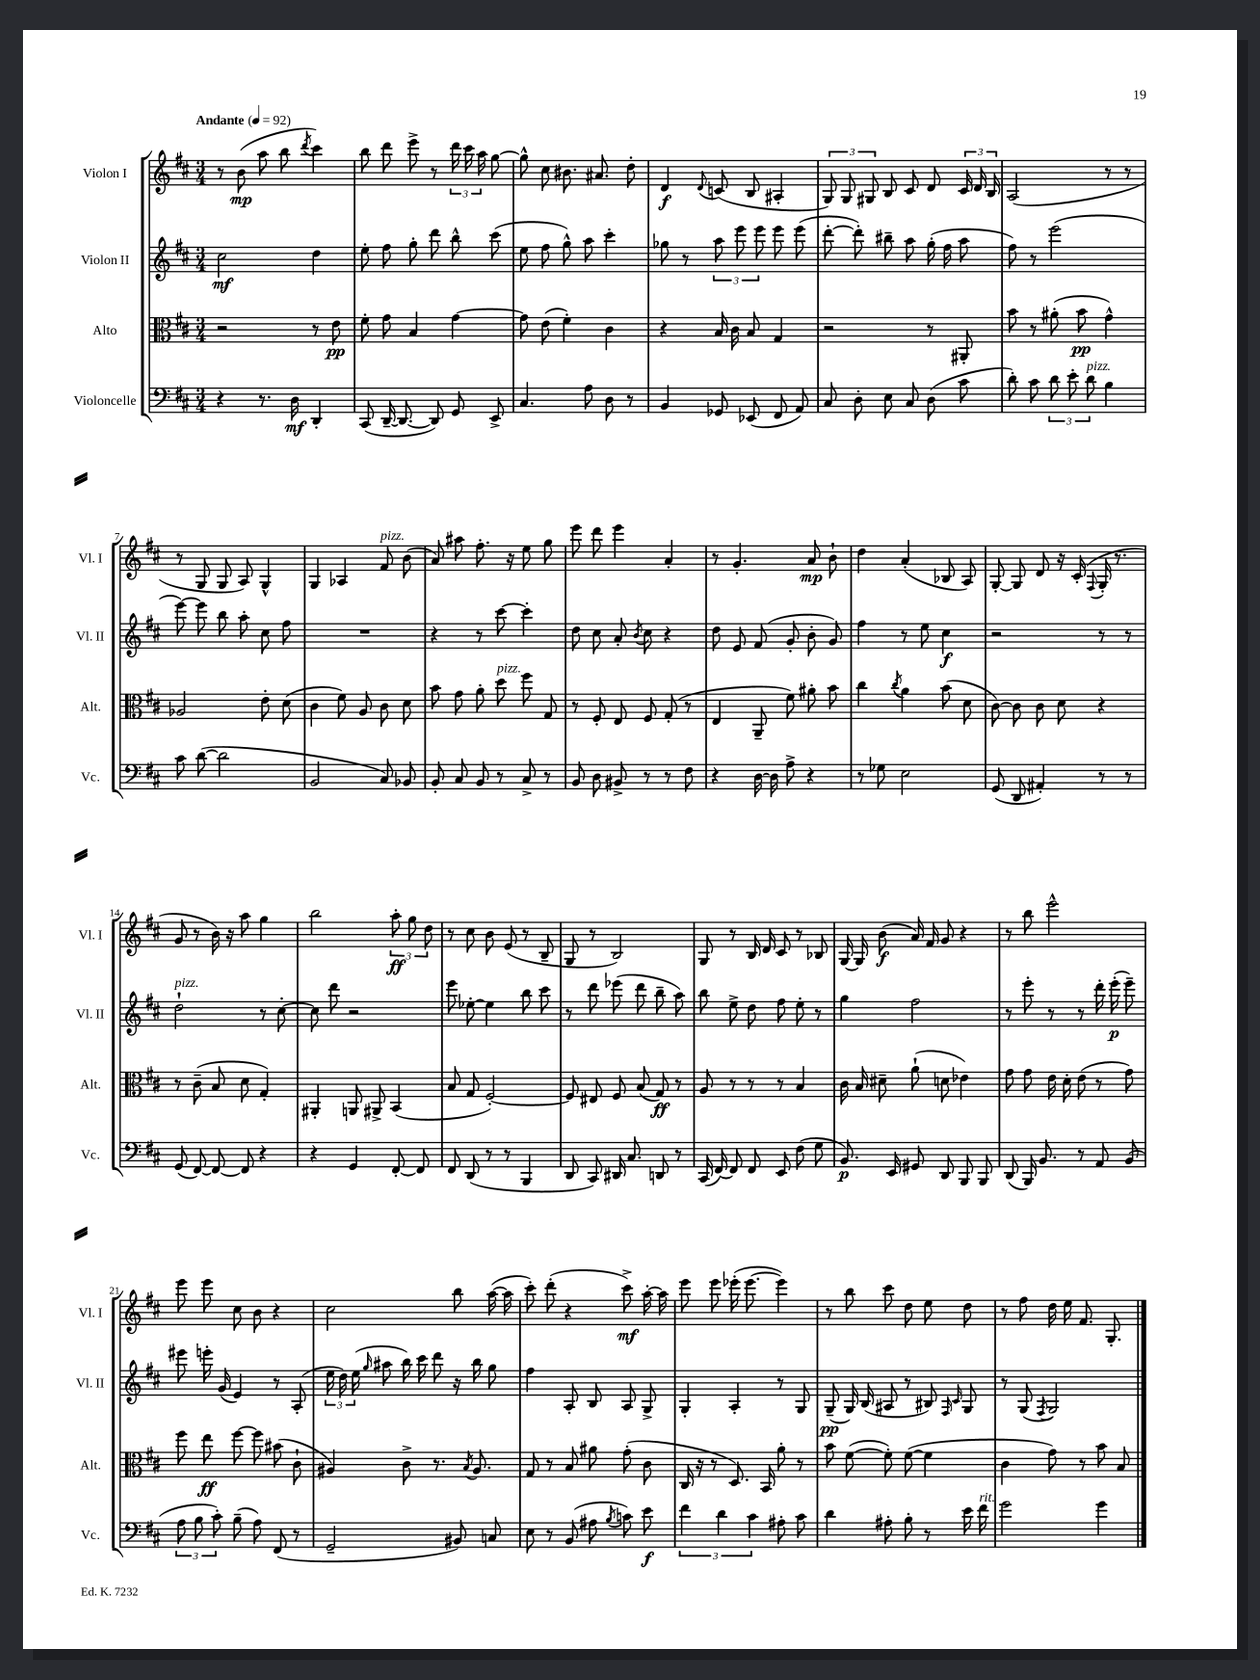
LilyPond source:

<<
\new StaffGroup <<
\new Staff = "s0" \with { instrumentName = "Violon I" shortInstrumentName = "Vl. I" } {
    \clef treble \key d \major \numericTimeSignature \time 3/4 \tempo "Andante" 4 = 92
    \autoBeamOff r8 b'8\mp( a''8 b''8 \acciaccatura { d'''8 } cis'''4) |
    b''8 d'''8 e'''8-> r8 \tuplet 3/2 { d'''16 cis'''16 a''16 } g''8~ |
    g''8-^ cis''8 bis'8. ais'8. d''8-. |
    d'4\f \appoggiatura { d'8 } c'8( b8 ais4-. |
    \tuplet 3/2 { g8) g8 gis8 } b8 cis'8 d'8 \tuplet 3/2 { cis'16 d'16 b16 } |
    a2( r8 r8 |
    r8 g8 g8 a8) g4-^ |
    g4 aes4 fis'8^\markup { \italic "pizz." } b'8( |
    a'8) ais''8 fis''8.-. r16 e''8 g''8 |
    e'''8 d'''8 e'''4 a'4-. |
    r8 g'4.-. a'8\mp b'8-! |
    d''4 a'4-.( bes8 a8) |
    g8~-. g8 d'8 r16 cis'16-.( \appoggiatura { fis8 } g16-. r8. |
    g'8 r8 b'16) r16 a''8 g''4 |
    b''2 \tuplet 3/2 { a''8-.\ff g''8 d''8 } |
    r8 cis''8 b'8 e'8( r8 b8-- |
    g8 r8 b2) |
    g8 r8 b16 d'16 cis'8 r8 bes8 |
    g16~ g16 b'8\f( a'16) fis'16 g'8 r4 |
    r8 b''8 e'''2-^ |
    e'''8 e'''8 cis''8 b'8 r4 |
    cis''2 b''8 a''16~( a''16 |
    cis'''8-.) d'''8-.( r4 cis'''8->\mf) a''16~-. a''16 |
    e'''8 e'''8 ees'''16-.( ees'''8.~ ees'''4) |
    r8 b''8 cis'''8 d''8 e''8 d''8 |
    r8 fis''8 d''16 e''16 fis'8. g8.-. \bar "|." |
}
\new Staff = "s1" \with { instrumentName = "Violon II" shortInstrumentName = "Vl. II" } {
    \clef treble \key d \major \numericTimeSignature \time 3/4
    \autoBeamOff cis''2\mf d''4 |
    e''8-. fis''8 g''8-. d'''8 b''8-^ cis'''8( |
    e''8 fis''8 g''8-^) a''8 cis'''4-. |
    ges''8 r8 \tuplet 3/2 { a''8 e'''8 e'''8 } e'''8 e'''8( |
    d'''8~-. d'''8-.) bis''8-- a''8 g''16-.( fis''16 a''8 |
    fis''8) r8 e'''2( |
    e'''8~) e'''8 b''8 a''8-. cis''8 fis''8 |
    R2. |
    r4 r8 cis'''8~ cis'''4-. |
    d''8 cis''8 a'8-. \acciaccatura { b'8 } cis''8 r4 |
    d''8 e'8 fis'8( g'8-. b'8-. g'8) |
    fis''4 r8 e''8 cis''4\f |
    r2 r8 r8 |
    d''2-!^\markup { \italic "pizz." } r8 cis''8~-. |
    cis''8 d'''8 r2 |
    e'''8 ees''8~-. ees''4 b''8 cis'''8 |
    r8 d'''8 ees'''8( d'''8 b''8-- a''8) |
    b''8 e''8-> d''8 fis''8 e''8-. r8 |
    g''4 fis''2 |
    r8 e'''8-. r8 r8 d'''16-. e'''16-.\p( e'''8--) |
    eis'''8 e'''16-. g'16( e'4) r8 a8-.( |
    \tuplet 3/2 { e''16 d''16) e''16( } \grace { g''16 } ais''8 b''16) cis'''16 d'''8 r16 b''16 g''8 |
    fis''4 a8-. b8 a8 g8-> |
    g4-. a4-. r8 g8 |
    g8--\pp( g16) b16( ais8 r8 bis8) \grace { fis16 cis'16 } g8 |
    r8 g8( \acciaccatura { fis8 } g2) \bar "|." |
}
\new Staff = "s2" \with { instrumentName = "Alto" shortInstrumentName = "Alt." } {
    \clef alto \key d \major \numericTimeSignature \time 3/4
    \autoBeamOff r2 r8 e'8\pp |
    fis'8-. g'8 b4 g'4~ |
    g'8 e'8( fis'4-.) cis'4 |
    r4 b16 cis'16 b8 g4 |
    r2 r8 ais,8-. |
    b'8 r8 ais'8-.( b'8\pp g'4-^) |
    aes2 e'8-. d'8( |
    cis'4 fis'8) a8 cis'8 d'8 |
    b'8 g'8 a'8-. d''8^\markup { \italic "pizz." } fis''8 g8 |
    r8 fis8-. e8 fis8 g8-.( r8 |
    e4 a,8-- fis'8) ais'8-. b'8 |
    cis''4 \acciaccatura { cis''8 } a'4 b'8( d'8 |
    cis'8~) cis'8 cis'8 d'8 r4 |
    r8 cis'8--( b8 d'8 g4-.) |
    ais,4-. a,8 ais,8-> b,4( |
    b8 g8 fis2~-.) |
    fis8 eis8 fis8 b8( g8\ff) r8 |
    a8 r8 r8 r8 b4 |
    cis'16 b16 dis'8-- a'8-!( d'8 ees'4) |
    g'8 g'8 e'16 d'16-. e'8( r8 g'8) |
    fis''8 e''8\ff fis''8~ fis''8 bis'8( cis'8-! |
    ais4) cis'8-> r8. \acciaccatura { b8 } ais8. |
    g8 r8 b8 ais'8 g'8-.( cis'8 |
    cis16 r16 r8 d8.) b,16 a'8-. r8 |
    b'8 fis'8~( fis'8-.) fis'8~( fis'4 |
    cis'4 g'8) r8 b'8 b8 \bar "|." |
}
\new Staff = "s3" \with { instrumentName = "Violoncelle" shortInstrumentName = "Vc." } {
    \clef bass \key d \major \numericTimeSignature \time 3/4
    \autoBeamOff r4 r8. d16\mf d,4-. |
    cis,8( d,16~-- d,8.~ d,8) g,8 e,8-> |
    cis4. a8 d8 r8 |
    b,4 ges,8 ees,8( fis,8 a,8) |
    cis8 d8-. e8 cis8 d8( cis'8 |
    d'8-.) cis'8 \tuplet 3/2 { d'8 e'8-. d'8^\markup { \italic "pizz." } } b4 |
    cis'8 d'8~( d'2 |
    b,2 cis8) bes,8 |
    b,8-. cis8 b,8 r8 cis8-> r8 |
    b,8 d8 bis,8-> r8 r8 fis8 |
    r4 d16~ d16 a8-> r4 |
    r8 ges8 e2 |
    g,8( d,8 ais,4-.) r8 r8 |
    g,8( fis,8~) fis,8~ fis,8 r4 |
    r4 g,4 fis,8~-. fis,8 |
    fis,8 d,8( r8 r8 b,,4 |
    d,8 cis,8) dis,16 cis8. d,8 r8 |
    cis,16( fis,16~) fis,8 fis,8 e,8 fis8( g8 |
    b,8.\p) e,16 gis,8 d,8 b,,8 b,,8 |
    d,8( b,,16) b,8. r8 a,8 b,8( |
    \tuplet 3/2 { a8 b8 cis'8-.) } b8--( a8) fis,8( r8 |
    g,2-- bis,8) c8 |
    e8 r8 b,8( ais8 \acciaccatura { b8 } c'8) e'8\f |
    \tuplet 3/2 { fis'4 d'4 cis'4 } ais8-. cis'8 |
    d'4 ais8-. b8-. r8 e'16 fis'16^\markup { \italic "rit." } |
    g'2 g'4 \bar "|." |
}
>>
>>
